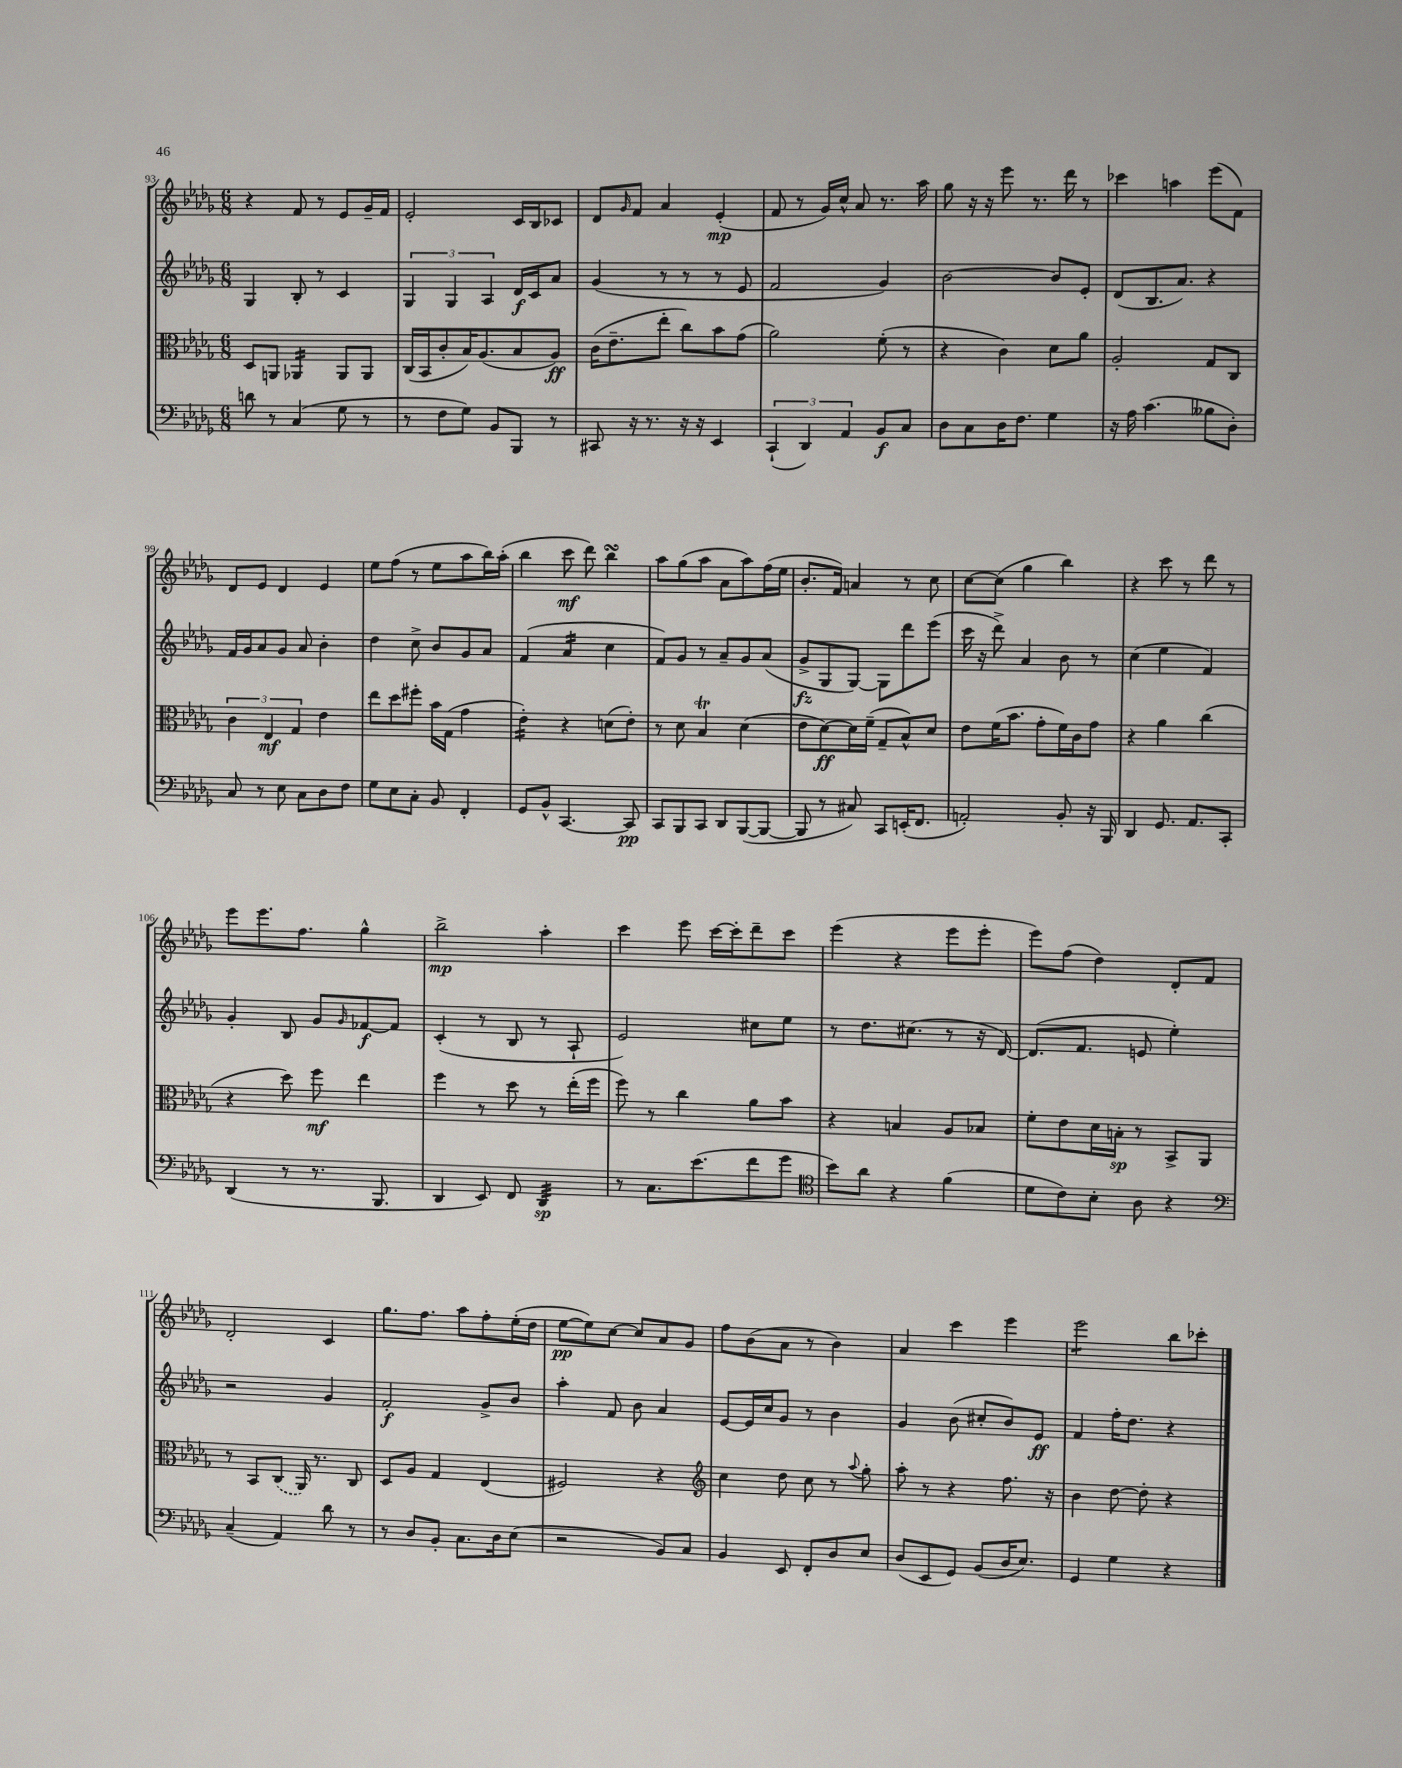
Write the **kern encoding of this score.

**kern	**kern	**kern	**kern
*staff4	*staff3	*staff2	*staff1
*clefF4	*clefC3	*clefG2	*clefG2
*k[b-e-a-d-g-]	*k[b-e-a-d-g-]	*k[b-e-a-d-g-]	*k[b-e-a-d-g-]
*M6/8	*M6/8	*M6/8	*M6/8
8d\	8D-/L	4G-/	4r
8r	8AA/J	.	.
(4C/	4AA-/	8B-'/	8f/
.	.	8r	8r
8G-\	8AA-/L	4c/	8e-/L
8r	8AA-/J	.	16g-~/L
.	.	.	16f/JJ
=	=	=	=
8r	(16C/LL	6G-/	2e-'/
.	16BB-/J	.	.
8F\L	8c'/	.	.
.	.	6G-/	.
8G-\J)	16B-/K)	.	.
.	(8.A-/	.	.
.	.	6A-/	.
8BB-/L	.	.	.
8BBB-/J	8B-/	16d-/LL	16c/LL
.	.	16c/J	16B-/J
8r	8A-/J)	8a-/J	8c-/J
=	=	=	=
8CC#/	(16c\LK	(4g-/	8d-/L
.	8.e-~\	.	.
.	.	.	16qqg-/
16r	.	.	8f/J
8.r	.	.	.
.	8ee-'\J	8r	4a-/
16r	8cc\L)	8r	.
16r	.	.	.
4EE-/	8b-\	8r	(4e-'/
.	(8g-\J	8e-/	.
=	=	=	=
(6CC`/	2a-\)	2f/	8f/
.	.	.	8r
6DD-/)	.	.	.
.	.	.	16g-/LL)
.	.	.	16cc^^/JJ
6AA-/	.	.	.
.	.	.	8a-/
8BB-/L	(8f'\	4g-/)	8.r
8C/J	8r	.	.
.	.	.	16aa-\
=	=	=	=
8D-\L	4r	[2b-\	8gg-\
8C\	.	.	16r
.	.	.	16r
16D-\K	4c\)	.	8eee-\
8.F\J	.	.	.
.	.	.	8.r
4G-\	8d-\L	8b-/]L	.
.	.	.	16ddd-\
.	8a-\J	8e-'/J	8r
=	=	=	=
16r	2A-'/	(8d-/L	4ccc-\
16A-\	.	.	.
(4.c\	.	8.B-/	.
.	.	.	4aa\
.	.	8.a-/J)	.
8B--\L	8G-/L	4r	(8eee-\L
8D-'\J)	8C/J	.	8f\J)
=	=	=	=
8C/	6c\	16f/LL	8d-/L
.	.	16g-/J	.
8r	.	8a-/	8e-/J
.	6E-/	.	.
8E-\	.	8g-/J	4d-/
.	6G-/	.	.
8C\L	.	8a-/	.
8D-\	4e-\	4b-'\	4e-/
8F\J	.	.	.
=	=	=	=
8G-\L	8ee-\L	4dd-\	8ee-\L
8E-\	8dd-\	.	(8ff\J
8C'\J	8ff#'\J	8cc^\	8r
8BB-/	16b-\LL	8b-/L	8ee-\L
.	(16G-\JJ	.	.
4FF'/	4g-\	8g-/	8aa-\
.	.	8a-/J	16bb-\L)
.	.	.	(16aa-'\JJ
=	=	=	=
8GG-/L	4e-'\)	(4f/	4bb-\
8BB-^^/J	.	.	.
[4.CC/	4r	4a-/	8ccc\
.	.	.	8ddd-\)
.	(8d\L	4cc\	4bb-\
8CC/]	8e-'\J)	.	.
=	=	=	=
8CC/L	8r	8f/L)	8aa-\L
8BBB-/	8d-\	8g-/J	(8gg-\
8CC/J	4B-/	8r	8aa-\J
8DD-/L	.	8a-~/L	8a-\L
([8BBB-/	(4d-\	8g-/	8aa-\)
8BBB-/_J	.	(8a-/J	(16ff\L
.	.	.	16ee-\JJ
=	=	=	=
8BBB-/]	8e-\L	8g-^/L	8.b-'/L
8r	[8d-\)	8G-/	.
.	.	.	16f/Jk)
8C#/)	16d-\]L	[8G-/J)	4a/
.	(16f~\JJ	.	.
8CC/L	8G-~/L	8G-\]L	.
(16EE'/K	8B-^^/)	8ddd-\	8r
8.FF/J	.	.	.
.	8d-/J	(8eee-\J	8cc\
=	=	=	=
2AA'/)	8e-\L	16ccc\	[8cc\L
.	.	16r	.
.	(16f\K	8ddd-^\)	(8cc\]J
.	8.b-\J	.	.
.	.	4a-/	4gg-\
.	8g-'\L	.	.
8BB-'/	16f\L)	8b-\	4bb-\)
.	16c\J	.	.
16r	8g-\J	8r	.
16BBB-/	.	.	.
=	=	=	=
4DD-/	4r	(4cc\	4r
8.GG-/	4a-\	4ee-\	8ccc\
.	.	.	8r
8.AA-/L	.	.	.
.	(4cc\	4f/)	8ddd-\
8CC'/J	.	.	8r
=	=	=	=
(4DD-/	4r	4g-'/	8eee-\L
.	.	.	8.eee-\
8r	8dd-\)	8B-/	.
.	.	.	8.ff\J
8.r	8ff\	8g-/L	.
.	.	16qqg-/	.
.	4ee-\	[8f-/	4gg-^^\
8.BBB-/	.	.	.
.	.	8f-/]J	.
=	=	=	=
4DD-/	4ff\	(4c'/	2bb-^\
8EE-/)	8r	8r	.
8FF/	8dd-\	8B-/	.
4DD-/	8r	8r	4aa-'\
.	(16ee-'\LL	8A-`/	.
.	16ff\JJ	.	.
=	=	=	=
8r	8ff\)	2e-/)	4ccc\
8.C\L	8r	.	.
.	4cc\	.	8eee-\
(8.e-\	.	.	.
.	.	.	[16ccc\LL
.	.	.	16ccc'\]J
8f\	8a-\L	8cc#\L	8ddd-~\
8g-\J	8b-\J	8ee-\J	8ccc\J
=	=	=	=
*clefC4	*	*	*
8b-\L)	4r	8r	(4eee-\
8a-\J	.	8.dd-\L	.
4r	4B/	.	4r
.	.	(8.cc#\J	.
(4f\	8A-/L	8r	8eee-\L
.	8B-/J	16r	8eee-'\J
.	.	[16d-/)	.
=	=	=	=
8d-\L	8f'\L	(8.d-/]L	8eee-\L)
8c\)	8e-\	.	(8ff\J
.	.	8.f/J	.
8B-'\J	16d-\L	.	4dd-\)
.	16B'\JJ	.	.
8A-\	8r	8e/	.
4r	8BB-^/L	4ee-'\)	8d-'/L
.	8AA-/J	.	8f/J
=	=	=	=
*clefF4	*	*	*
(4C~/	8r	2r	2d-'/
.	8BB-/L	.	.
4AA-/)	(8C/J	.	.
.	16AA-/)	.	.
.	8.r	.	.
8d-\	.	4g-/	4c/
8r	8C/	.	.
=	=	=	=
8r	8D-/L	2f'/	8.gg-\L
8D-/L	8A-/J	.	.
.	.	.	8.ff\J
8BB-'/J	4G-/	.	.
8.C\L	.	.	8aa-\L
.	(4E-/	8g-^/L	8ff'\
16D-\k	.	.	.
(8E-\J	.	8b-/J	(16ee-'\L
.	.	.	16dd-\JJ
=	=	=	=
2r	2F#/)	4aa-'\	[8ee-\L
.	.	.	8ee-\])
.	.	8f/	[8cc\J
.	.	8b-\	8cc/]L
8BB-/L)	4r	4a-/	8a-/
8C/J	.	.	8g-/J
=	=	=	=
*	*clefG2	*	*
4BB-/	4cc\	[8e-/L	8ff\L
.	.	16e-/]L	(8b-\
.	.	16cc/J	.
8EE-/	8dd-\	8g-/J	8a-\J
8FF'/L	8cc\	8r	8r
8D-/	8r	4b-\	4b-\)
.	8qqaa-/	.	.
8E-/J	8gg-'\	.	.
=	=	=	=
(8D-/L	8aa-'\	4g-/	4a-/
8EE-/	8r	.	.
8GG-/J)	4r	(8b-\	4ccc\
(8BB-/L	.	8cc#'/L	.
16D-/K	8.ff\	8b-/)	4eee-\
8.E-/J)	.	.	.
.	.	8e-/J	.
.	16r	.	.
=	=	=	=
4GG-/	4b-\	4f/	2eee-\
4G-\	[8dd-\	16ff'\LK	.
.	.	8.dd-\J	.
.	8dd-'\]	.	.
4r	4r	4r	8bb-\L
.	.	.	8ccc-'\J
==	==	==	==
*-	*-	*-	*-
